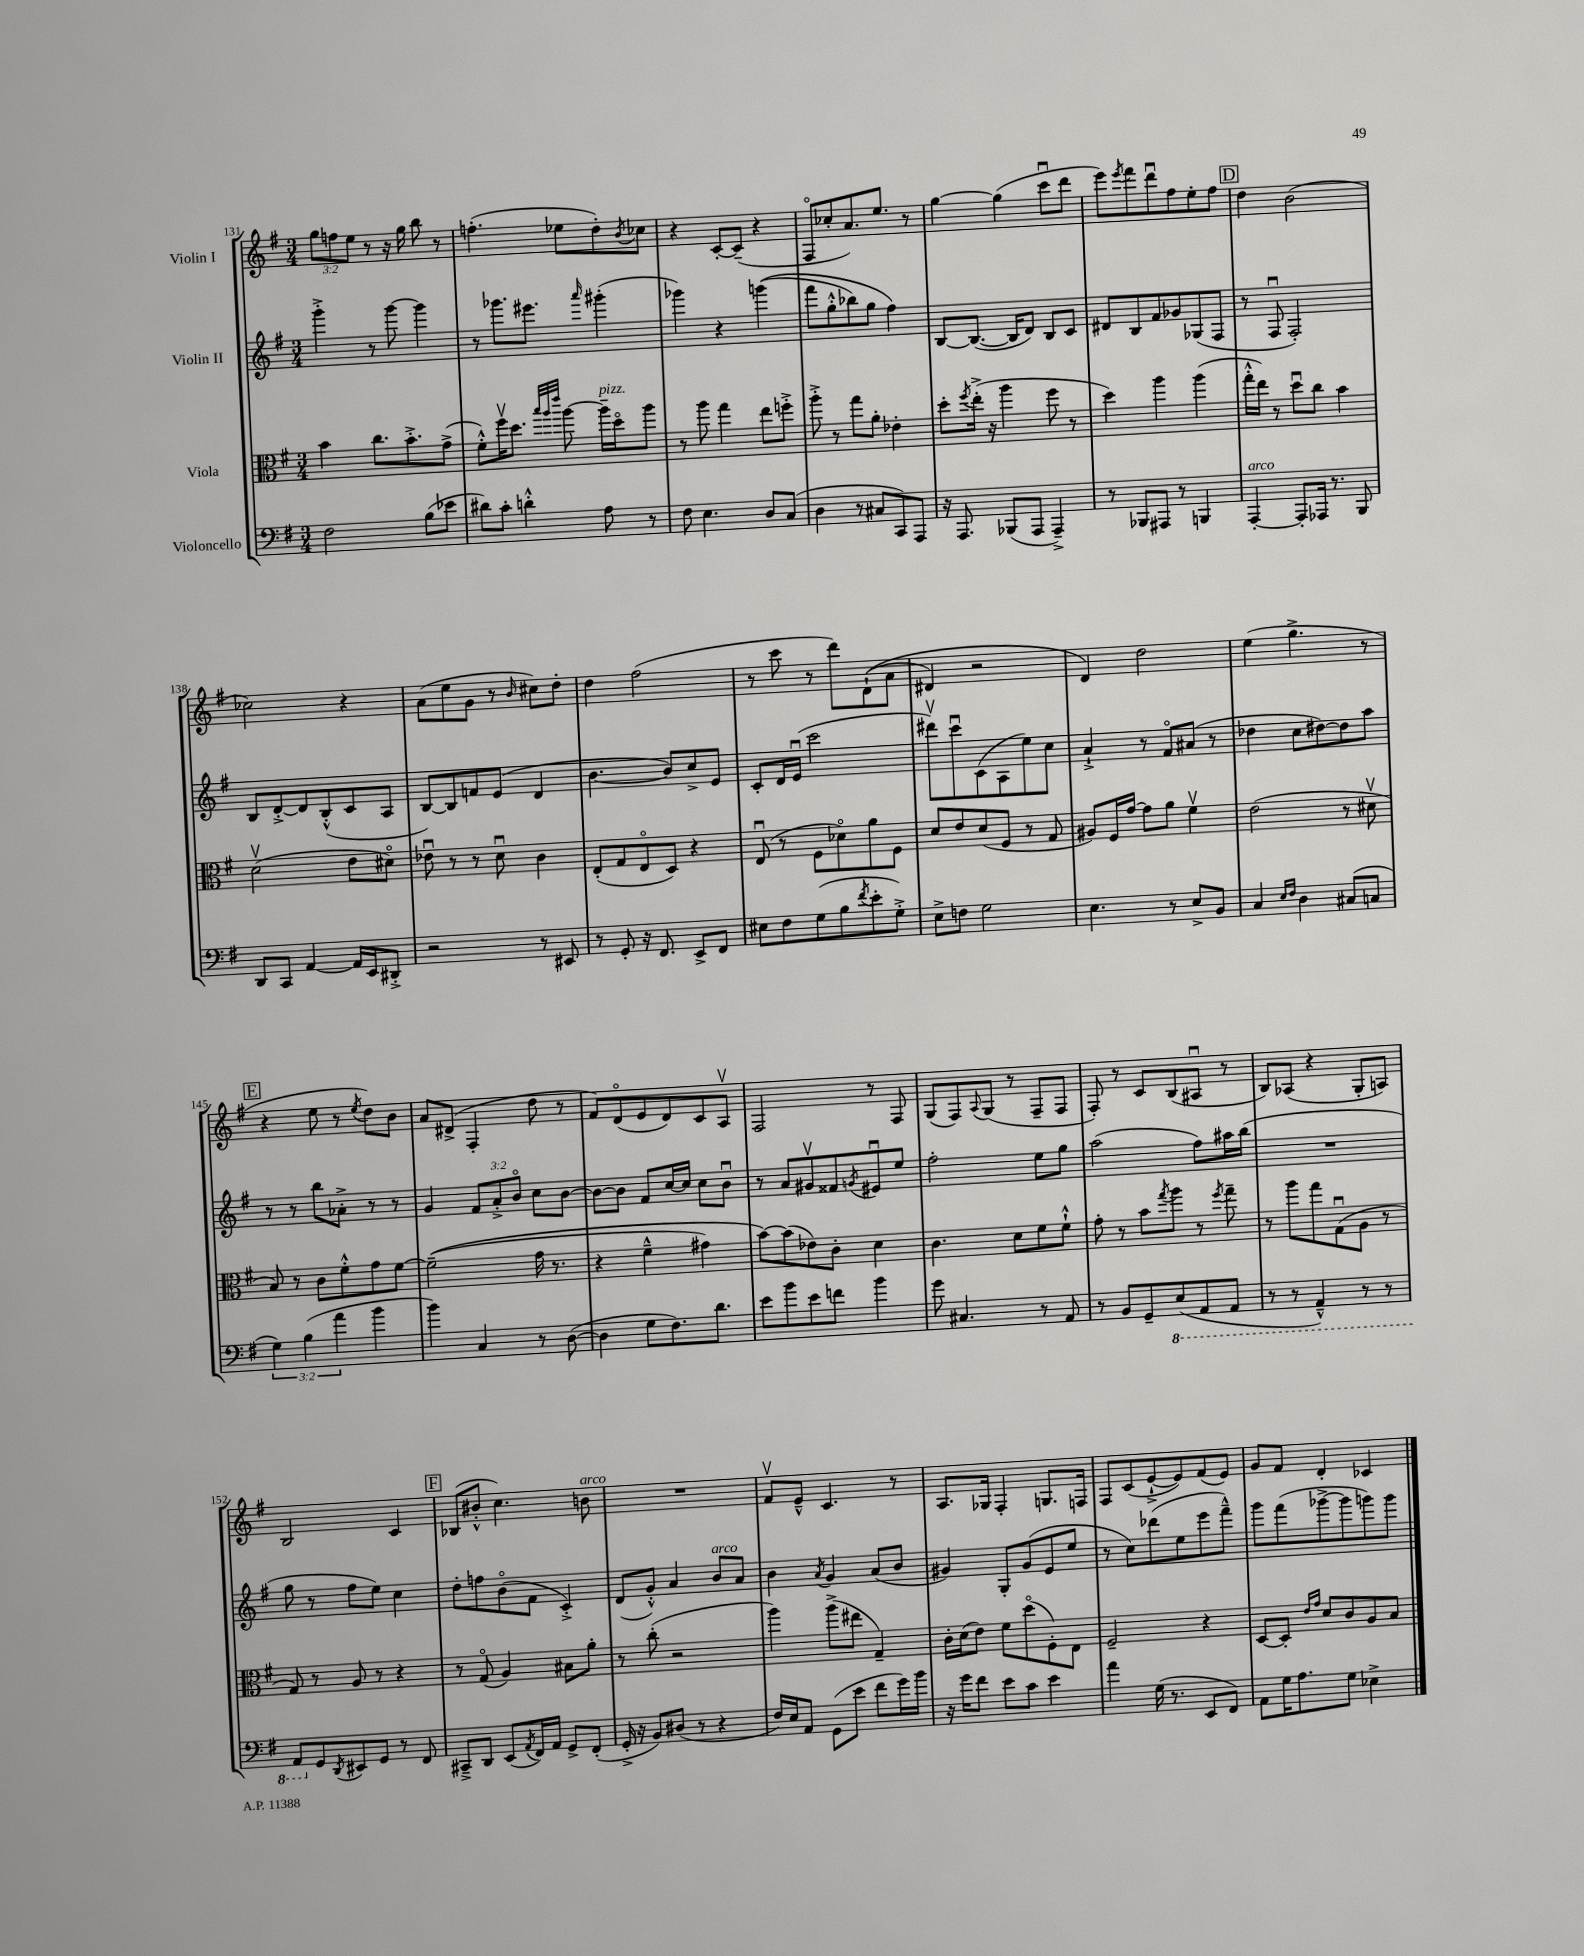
<<
\new StaffGroup <<
\new Staff = "s0" \with { instrumentName = "Violin I" } {
    \clef treble \key g \major \numericTimeSignature \time 3/4 \override Staff.TupletNumber.text = #tuplet-number::calc-fraction-text
    \tuplet 3/2 { g''8 f''8 e''8 } r8 r16 g''16 b''8 r8 |
    f''4.-.( ees''8 d''8-.) \acciaccatura { b'8 } ces''8 |
    r4 c'8~-. c'8--( r4 |
    fis8\flageolet ces''8-. a'8.) e''8. r8 |
    g''4~ g''4( c'''8\downbow d'''8 |
    e'''8) \acciaccatura { e'''8 } fis'''8 d'''8\downbow fis''8 e''8-. fis''8 |
    \mark \markup { \box "D" } d''4 b'2( |
    ces''2) r4 |
    a'8( e''8 g'8 r8 \grace { b'16 } cis''8) d''8-. |
    d''4 fis''2( |
    r8 c'''8 r8 d'''8) d'8-!(\( a'8 |
    dis'4) r2 |
    d'4\) d''2 |
    e''4( g''4.-> r8 |
    \mark \markup { \box "E" } r4 e''8 r8 \acciaccatura { e''8 } d''8) b'8 |
    a'8 dis'8->( fis4-. d''8 r8 |
    fis'8) d'8\flageolet( e'8 d'8) c'8 a8\upbow |
    fis2 r8 fis8 |
    g8( fis8) \appoggiatura { a8 } g8( r8 fis8-- fis8 |
    fis8-.) r8 c'8 b8( ais8\downbow r8 |
    b8) aes8( r4 g8-. a8) |
    b2 c'4 |
    \mark \markup { \box "F" } bes8( bis'8-.-^ c''4.) b'8^\markup { \italic "arco" } |
    R2. |
    fis'8\upbow e'8---^ c'4. r8 |
    a8. ges16 fis4-. g8. f16 |
    fis8 c'8( e'8~-!-> e'8) fis'8( e'8) |
    g'8 fis'8 d'4-. ces'4 \bar "|." |
}
\new Staff = "s1" \with { instrumentName = "Violin II" } {
    \clef treble \key g \major \numericTimeSignature \time 3/4 \override Staff.TupletNumber.text = #tuplet-number::calc-fraction-text
    g'''4-.-> r8 g'''8~ g'''4 |
    r8 ges'''8. eis'''8. \grace { a'''16 } gis'''4-.( |
    ges'''4) r4 g'''4(\( |
    fis'''8 g''8-.-^ bes''8) g''8 fis''4\) |
    b8~ b8.~( b16 d'8) b8 c'8 |
    dis'8 b8 fis'8 ges'8 ges8( fis8 |
    \mark \markup { \box "D" } r8 fis8\downbow fis2-.) |
    b8 d'8~-.-> d'8 b8-.-^( c'8 a8 |
    b8~) b8 f'8 e'8( d'4 |
    b'4.~ b'8) c''8-> e'8 |
    c'8-. d'16 e'16\downbow( c'''2 |
    dis'''8\upbow) c'''8\downbow c'8( a8 e''8) c''8 |
    a'4-!-> r8 fis'8\flageolet ais'8( r8 |
    des''4 c''8 dis''8~) dis''8 a''8 |
    \mark \markup { \box "E" } r8 r8 b''8 aes'8-.-> r8 r8 |
    g'4 \tuplet 3/2 { fis'8 a'8-.-> b'8\flageolet } c''8 b'8~ |
    b'8~ b'8 fis'8 c''16~ c''16 c''8 b'8\downbow |
    r8 a'8 gis'8\upbow fisis'8 \acciaccatura { g'8 } eis'8\downbow e''8 |
    fis''2-. e''8 g''8 |
    a''2( fis''8) ais''16 b''16( |
    R2. |
    g''8 r8 fis''8 e''8) c''4 |
    \mark \markup { \box "F" } d''8-. f''8 b'8\flageolet( fis'8 c'4-.->) |
    d'8( g'8-.-^) a'4 b'8^\markup { \italic "arco" } a'8 |
    b'4 \acciaccatura { a'8 } g'4 a'8( b'8 |
    gis'4) g8-. gis'8( e'8 e''8 |
    r8 c''8) des'''8( e''8 e'''8 fis'''8---^) |
    g'''8 fis'''8( ges'''8~-> ges'''8 g'''8) g'''8 \bar "|." |
}
\new Staff = "s2" \with { instrumentName = "Viola" } {
    \clef alto \key g \major \numericTimeSignature \time 3/4
    b'4 c''8. b'8.-.-> g'8->( |
    fis'8-.-^) fis''16\upbow d''8. \grace { b''32 a''32 e'''32 } a''8~ a''16--^\markup { \italic "pizz." } d''16\flageolet a''8 |
    r8 a''8 g''4 e''8 f''8-.-> |
    a''8-.-> r8 g''8 a'8-. ees'4-. |
    d''8-. \acciaccatura { fis''8 } e''16-.->( r16 a''4 fis''8 r8 |
    d''4) a''4 a''4( |
    \mark \markup { \box "D" } g''16-.-^ e''16) r8 d''8\downbow c''8 b'4 |
    d'2\upbow( e'8 dis'8\flageolet) |
    ees'8\downbow r8 r8 d'8\downbow c'4 |
    e8-.( g8 e8\flageolet d8) r4 |
    e8\downbow( r8 fis8 des'8\flageolet) a'8 fis8 |
    d'8 e'8 d'8( fis8 r8 g8 |
    ais8) fis16 g'16~ g'8 a'8 fis'4\upbow |
    e'2( r8 dis'8\upbow |
    \mark \markup { \box "E" } b8) r8 c'8 fis'8-.-^ g'8 fis'8~ |
    fis'2--(\( g'16 r8. |
    r4 fis'4---^ gis'4) |
    b'8~\) b'8( ees'8) c'8-. d'4 |
    c'4. d'8 fis'8 fis'8-!-^ |
    g'8-. r8 b'8 \acciaccatura { g''8 } a''8 r8 \acciaccatura { fis''8 } g''8-- |
    r8 a''8 g''8 g8\downbow( a8 r8 |
    g8) r8 a8 r8 r4 |
    \mark \markup { \box "F" } r8 g8\flageolet( a4) bis8 a'8-. |
    r8 c''8-.( r2 |
    a''4) a''8->( eis''8 g4--) |
    c'16-. d'16( e'8) fis'8 d''8\flageolet( fis8-.) e8 |
    fis2-- r4 |
    d8~ d8-. \grace { e'16 g'16 } d'8 c'8 a8 b8 \bar "|." |
}
\new Staff = "s3" \with { instrumentName = "Violoncello" } {
    \clef bass \key g \major \numericTimeSignature \time 3/4 \override Staff.TupletNumber.text = #tuplet-number::calc-fraction-text
    fis2 b8( ees'8 |
    dis'8) c'8-. d'4-.-^ a8 r8 |
    fis8 e4. d8 c8( |
    d4 r8 cis8 c,8) a,,8 |
    r16 a,,8. bes,,8( a,,8 a,,4--->) |
    r8 bes,,8 ais,,8 r8 b,,4 |
    \mark \markup { \box "D" } a,,4~-.^\markup { \italic "arco" } a,,8-. aes,,16 r8. b,,8 |
    d,8 c,8 a,4~ a,16 e,16 dis,8-.-> |
    r2 r8 eis,8 |
    r8 g,8-. r16 fis,8. e,8-> fis,8 |
    eis8 fis8 g8( b8 \acciaccatura { fis'8 } e'8-. g8-.->) |
    e8-> f8 g2 |
    e4. r8 e8-> b,8 |
    c4 \grace { e16 fis16 } d4 cis8( c8 |
    \mark \markup { \box "E" } \tuplet 3/2 { g4) b4( a'4 } b'4 |
    b'4) c4 r8 d8~( |
    d4 g8 fis8.) d'8. |
    e'8 b'8 e'8 f'8 b'4 |
    g'8 cis4. r8 a,8 |
    r8 b,8 g,8-- \ottava #-1 e,8( a,,8 a,,8 |
    r8 r8 a,,4---^) r8 r8 |
    a,,8 \ottava #0 g,8 \acciaccatura { d,8 } eis,8 g,8 r8 fis,8 |
    \mark \markup { \box "F" } cis,8---> d,8 e,8( \acciaccatura { a,8 } fis,16) a,16 g,8-> fis,8-.( |
    g,16-.-> r16 b,8) dis8( r8 r4 |
    fis16) e16 a,8 g,8( e'8 fis'8 g'16) b'16 |
    r16 g'16 fis'8 e'8 c'8 e'4 |
    a'4 g16( r8. e,8 fis,8) |
    a,8 g16 a8. g8 ees4-> \bar "|." |
}
>>
>>
\layout { \context { \Score currentBarNumber = #131 } }
